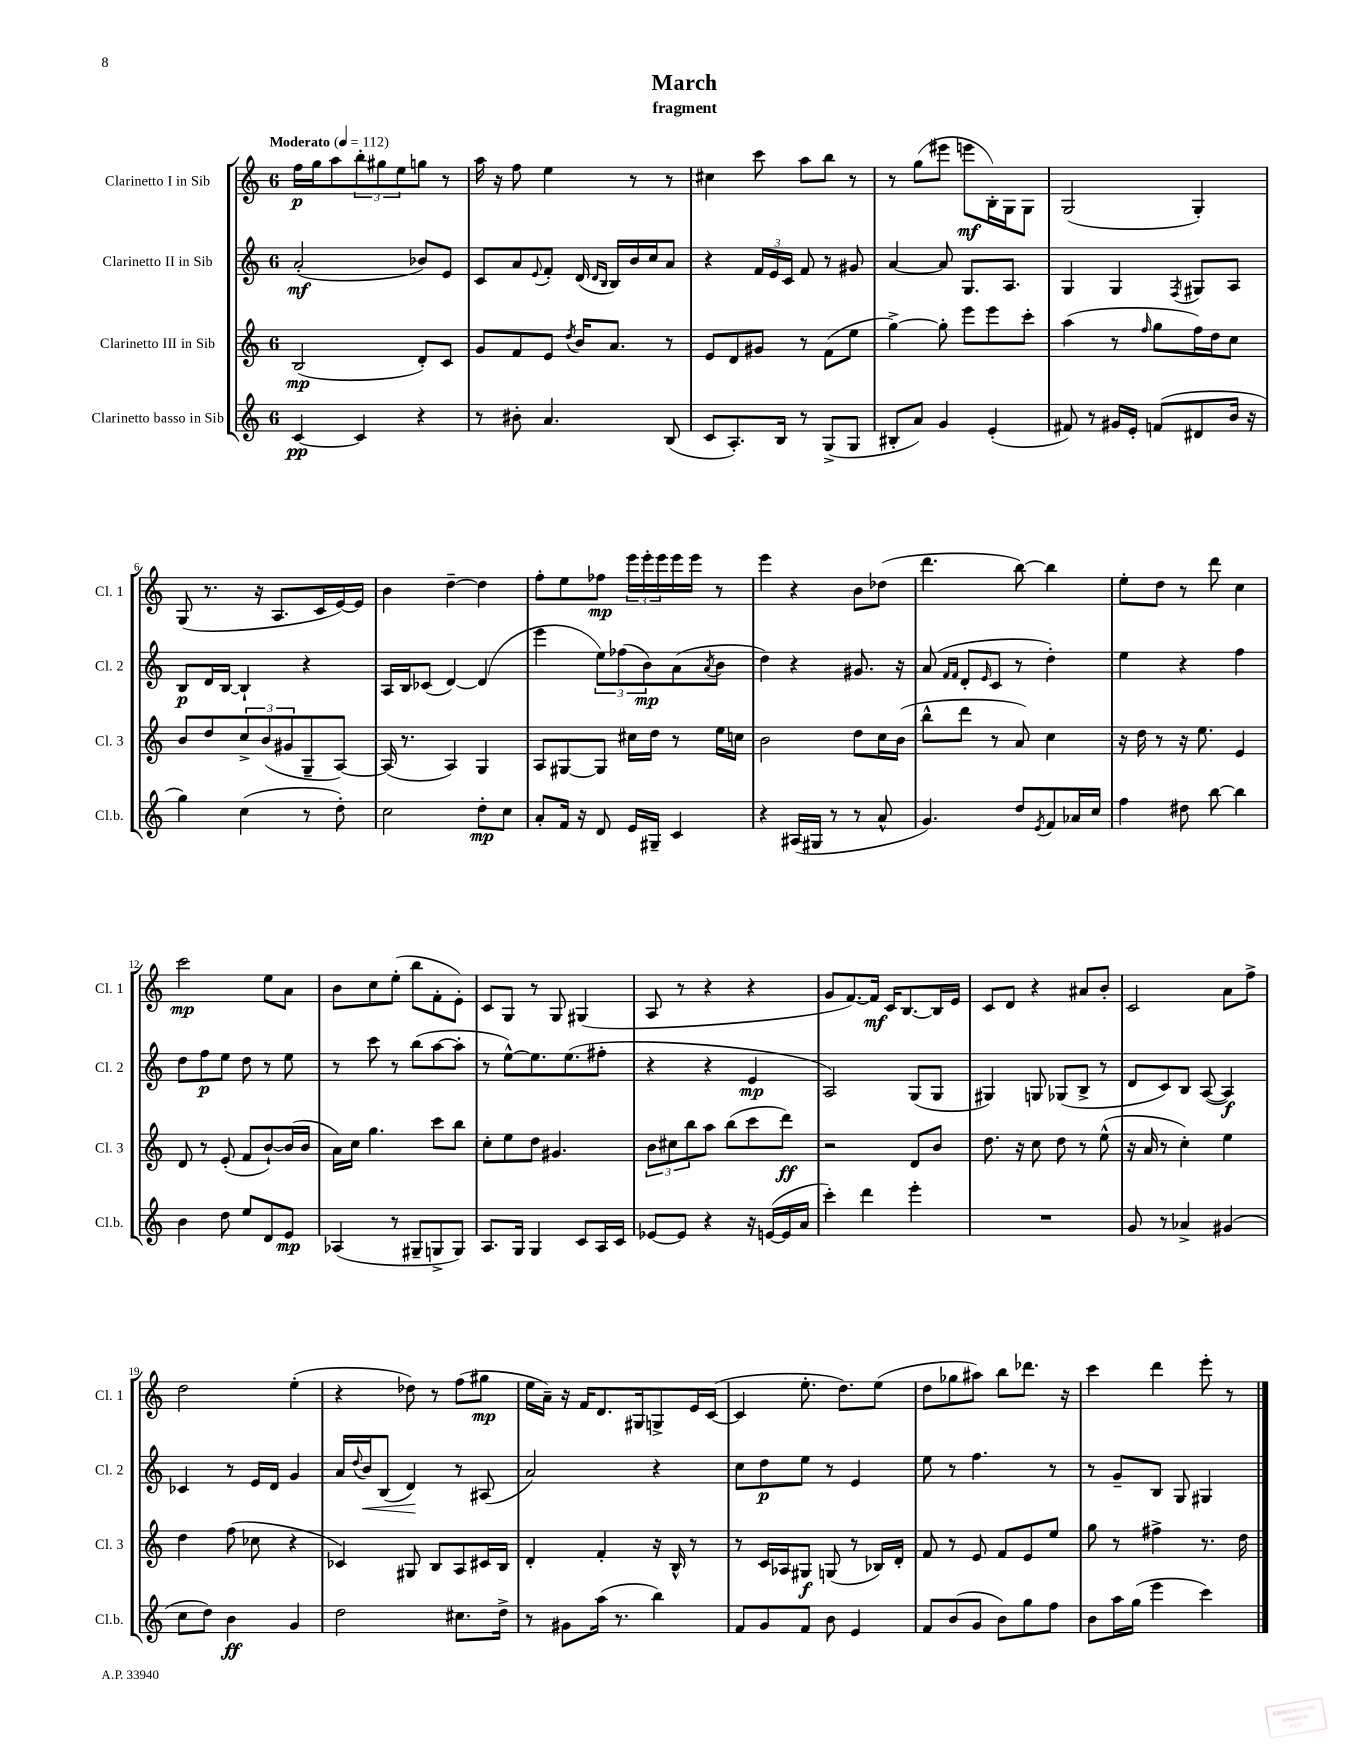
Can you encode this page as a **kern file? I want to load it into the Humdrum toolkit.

**kern	**dynam	**kern	**dynam	**kern	**dynam	**kern	**dynam
*part4	*part4	*part3	*part3	*part2	*part2	*part1	*part1
*staff4	*staff4	*staff3	*staff3	*staff2	*staff2	*staff1	*staff1
*I"Clarinetto basso in Sib	*	*I"Clarinetto III in Sib	*	*I"Clarinetto II in Sib	*	*I"Clarinetto I in Sib	*
*I'Cl.b.	*	*I'Cl. 3	*	*I'Cl. 2	*	*I'Cl. 1	*
*clefG2	*	*clefG2	*	*clefG2	*	*clefG2	*
*k[]	*	*k[]	*	*k[]	*	*k[]	*
*M6/8	*	*M6/8	*	*M6/8	*	*M6/8	*
*MM112	*	*MM112	*	*MM112	*	*MM112	*
=1	=1	=1	=1	=1	=1	=1	=1
!	!	!	!	!	!	!LO:TX:a:B:t=Moderato	!
[4c/	pp	(2B/	mp	(2a'/	mf	16ff\LL	p
.	.	.	.	.	.	16gg\J	.
.	.	.	.	.	.	8aa\	.
4c/]	.	.	.	.	.	12bb'\	.
.	.	.	.	.	.	12gg#X\	.
.	.	.	.	.	.	12ee\	.
4r	.	8d'/L)	.	8b-X/L)	.	8ggn\J	.
.	.	8c/J	.	8e/J	.	8r	.
=2	=2	=2	=2	=2	=2	=2	=2
8r	.	8g/L	.	8c/L	.	16aa\	.
.	.	.	.	.	.	16r	.
8b#X'\	.	8f/	.	8a/	.	8ff\	.
.	.	.	.	8qqe/	.	.	.
4.a/	.	8e/J	.	8f'/J	.	4ee\	.
.	.	8qdd/	.	.	.	.	.
.	.	16b/KL	.	(16d/	.	.	.
.	.	.	.	16qqd/LL	.	.	.
.	.	.	.	16qqB/JJ	.	.	.
.	.	8.a/J	.	16B/LL)	.	.	.
.	.	.	.	16b/	.	8r	.
.	.	.	.	16cc/J	.	.	.
(8B/	.	8r	.	8a/J	.	8r	.
=3	=3	=3	=3	=3	=3	=3	=3
8c/L	.	8e/L	.	4r	.	4cc#X\	.
8.A'/)	.	8d/	.	.	.	.	.
.	.	8g#X/J	.	24f/LL	.	8ccc\	.
.	.	.	.	24e/	.	.	.
16B/Jk	.	.	.	.	.	.	.
.	.	.	.	24c/JJ	.	.	.
8r	.	8r	.	8f/	.	8aa\L	.
(8G^/L	.	(8f\L	.	8r	.	8bb\J	.
8G/J	.	8ee\J	.	8g#X/	.	8r	.
=4	=4	=4	=4	=4	=4	=4	=4
8B#X'/L	.	[4gg^\)	.	[4a/	.	8r	.
8a/J)	.	.	.	.	.	(8gg\L	.
4g/	.	8gg'\]	.	8a/]	.	8eee#X\J	.
.	.	8eee\L	.	8.G/L	.	8eeen\L	mf
(4e'/	.	8eee\	.	.	.	16B'\L)	.
.	.	.	.	8.A/J	.	16G\J	.
.	.	8ccc'\J	.	.	.	8G\J	.
=5	=5	=5	=5	=5	=5	=5	=5
8f#X/)	.	(4aa\	.	4G/	.	(2G/	.
8r	.	.	.	.	.	.	.
16g#X/LL	.	8r	.	4G/	.	.	.
16e'/JJ	.	.	.	.	.	.	.
.	.	16qqff/	.	.	.	.	.
(8fn/L	.	8gg\L	.	.	.	.	.
.	.	.	.	8qF/	.	.	.
8d#X/	.	16ff\L)	.	8G#X/L	.	4G'/)	.
.	.	16dd\J	.	.	.	.	.
16b/Jk	.	8cc\J	.	8A/J	.	.	.
16r	.	.	.	.	.	.	.
!!LO:LB:g=z
=6	=6	=6	=6	=6	=6	=6	=6
4gg\)	.	8b/L	.	8B/L	p	(8G/	.
.	.	8dd/	.	16d/L	.	8.r	.
.	.	.	.	[16B/JJ	.	.	.
(4cc\	.	12cc^/	.	4B`/]	.	.	.
.	.	.	.	.	.	16r	.
.	.	(12b/	.	.	.	.	.
.	.	.	.	.	.	8.A/L	.
.	.	12g#X/	.	.	.	.	.
8r	.	8G~/	.	4r	.	.	.
.	.	.	.	.	.	16c/L	.
8dd'\)	.	[8A/J)	.	.	.	[16e/)	.
.	.	.	.	.	.	16e/JJ]	.
=7	=7	=7	=7	=7	=7	=7	=7
2cc\	.	(16A/]	.	16A/LL	.	4b\	.
.	.	8.r	.	16B/J	.	.	.
.	.	.	.	(8c-X/J	.	.	.
.	.	4A/)	.	[4d/)	.	[4dd~\	.
8dd'\L	mp	4G/	.	(4d/]	.	4dd\]	.
8cc\J	.	.	.	.	.	.	.
=8	=8	=8	=8	=8	=8	=8	=8
8a'/L	.	8A/L	.	4eee\	.	8ff'\L	.
16f/Jk	.	[8G#X/	.	.	.	8ee\	.
16r	.	.	.	.	.	.	.
8d/	.	8G#/J]	.	12ee\L)	.	8ff-X\J	mp
.	.	.	.	(12ff-X\	.	.	.
16e/LL	.	16cc#X\LL	.	.	.	24eee\LL	.
.	.	.	.	12b\)	mp	24eee'\	.
16G#X~/JJ	.	16dd\JJ	.	.	.	.	.
.	.	.	.	.	.	24eee\	.
4c/	.	8r	.	(8a\	.	16eee\	.
.	.	.	.	.	.	16eee\JJ	.
.	.	.	.	8qa/	.	.	.
.	.	16ee\LL	.	8b\J	.	8r	.
.	.	16ccn\JJ	.	.	.	.	.
=9	=9	=9	=9	=9	=9	=9	=9
4r	.	2b\	.	4dd\)	.	4eee\	.
(16A#X/LL	.	.	.	4r	.	4r	.
16G#X/JJ	.	.	.	.	.	.	.
8r	.	.	.	.	.	.	.
8r	.	8dd\L	.	8.g#X/	.	8b\L	.
8a^^/	.	16cc\L	.	.	.	(8dd-X\J	.
.	.	(16b\JJ	.	16r	.	.	.
=10	=10	=10	=10	=10	=10	=10	=10
4.g/)	.	8bb^^\L	.	(8a/	.	4.ddd\	.
.	.	.	.	16qqf/LL	.	.	.
.	.	.	.	16qqf/JJ	.	.	.
.	.	8ddd\J	.	8d'/L	.	.	.
.	.	.	.	16qqe/	.	.	.
.	.	8r	.	8c/J	.	.	.
8dd/L	.	8a/)	.	8r	.	[8bb\)	.
8qe/	.	.	.	.	.	.	.
8f/	.	4cc\	.	4dd'\)	.	4bb\]	.
16a-X/L	.	.	.	.	.	.	.
16cc/JJ	.	.	.	.	.	.	.
=11	=11	=11	=11	=11	=11	=11	=11
4ff\	.	16r	.	4ee\	.	8ee'\L	.
.	.	16dd\	.	.	.	.	.
.	.	8r	.	.	.	8dd\J	.
8dd#X\	.	16r	.	4r	.	8r	.
.	.	8.ee\	.	.	.	.	.
[8bb\	.	.	.	.	.	8ddd\	.
4bb\]	.	4e/	.	4ff\	.	4cc\	.
!!LO:LB:g=z
=12	=12	=12	=12	=12	=12	=12	=12
4b\	.	8d/	.	8dd\L	.	2ccc\	mp
.	.	8r	.	8ff\	p	.	.
8dd\	.	(8e'/	.	8ee\J	.	.	.
8ee/L	.	8f/L	.	8dd\	.	.	.
8d/	.	[8b`/)	.	8r	.	8ee\L	.
8e/J	mp	(16b/L]	.	8ee\	.	8a\J	.
.	.	16b/JJ	.	.	.	.	.
=13	=13	=13	=13	=13	=13	=13	=13
(4A-X/	.	16a\LL)	.	8r	.	8b\L	.
.	.	16cc\JJ	.	.	.	.	.
.	.	4.gg\	.	8ccc\	.	8cc\	.
8r	.	.	.	8r	.	(8ee'\J	.
8G#X~/L	.	.	.	(8bb\L	.	8bb\L	.
8Gn^/	.	8ccc\L	.	[8aa\	.	8f'\	.
8G/J)	.	8bb\J	.	8aa'\J]	.	8e'\J)	.
=14	=14	=14	=14	=14	=14	=14	=14
8.A/L	.	8cc'\L	.	8r	.	8c/L	.
.	.	8ee\	.	[8ee^^\L)	.	8G/J	.
16G/Jk	.	.	.	.	.	.	.
4G/	.	8dd\J	.	8.ee\]	.	8r	.
.	.	4.g#X/	.	.	.	8G/	.
.	.	.	.	(8.ee\	.	.	.
8c/L	.	.	.	.	.	(4G#X/	.
16A/L	.	.	.	8ff#X'\J	.	.	.
16c/JJ	.	.	.	.	.	.	.
=15	=15	=15	=15	=15	=15	=15	=15
[8e-X/L	.	12b\L	.	4r	.	8A/	.
.	.	12cc#X\	.	.	.	.	.
8e-/J]	.	.	.	.	.	8r	.
.	.	12bb\	.	.	.	.	.
4r	.	8aa\J	.	4r	.	4r	.
.	.	(8bb\L	.	.	.	.	.
16r	.	8ccc\	.	4e/	mp	4r	.
([16en/LL	.	.	.	.	.	.	.
16e/]	.	8ddd\J)	ff	.	.	.	.
16a/JJ	.	.	.	.	.	.	.
=16	=16	=16	=16	=16	=16	=16	=16
4ccc'\)	.	2r	.	2A/)	.	8g/L	.
.	.	.	.	.	.	[8.f/)	.
4ddd\	.	.	.	.	.	.	.
.	.	.	.	.	.	16f/Jk]	mf
.	.	.	.	.	.	16c/KL	.
.	.	.	.	.	.	[8.B/	.
4eee'\	.	8d/L	.	(8G/L	.	.	.
.	.	8b/J	.	8G/J	.	16B/L]	.
.	.	.	.	.	.	16e/JJ	.
=17	=17	=17	=17	=17	=17	=17	=17
2.r	.	8.dd\	.	4G#X/)	.	8c/L	.
.	.	.	.	.	.	8d/J	.
.	.	16r	.	.	.	.	.
.	.	8cc\	.	8Gn/	.	4r	.
.	.	8dd\	.	(8G-X/L	.	.	.
.	.	8r	.	8B^/J	.	8a#X/L	.
.	.	(8ee^^\	.	8r	.	8b'/J	.
=18	=18	=18	=18	=18	=18	=18	=18
8g/	.	16r	.	8d/L	.	2c/	.
.	.	16a/	.	.	.	.	.
8r	.	8r	.	8c/)	.	.	.
4a-X^/	.	4cc'\)	.	8B/J	.	.	.
.	.	.	.	([8A/	.	.	.
(4g#X/	.	4ee\	.	4A/])	f	8a\L	.
.	.	.	.	.	.	8ff^\J	.
!!LO:LB:g=z
=19	=19	=19	=19	=19	=19	=19	=19
8cc\L	.	4dd\	.	4c-X/	.	2dd\	.
8dd\J)	.	.	.	.	.	.	.
4b\	ff	(8ff\	.	8r	.	.	.
.	.	8cc-X\	.	16e/LL	.	.	.
.	.	.	.	16d/JJ	.	.	.
4g/	.	4r	.	4g/	.	(4ee'\	.
=20	=20	=20	=20	=20	=20	=20	=20
2dd\	.	4c-X/)	.	16a/LL	.	4r	.
.	.	.	.	8qqdd/	.	.	.
!	!	!	!	!	!LO:HP:b	!	!
.	.	.	.	16b/J	<	.	.
.	.	.	.	(8B/J	.	.	.
.	.	8G#X/	.	4d/)	.	8dd-X\)	.
.	.	8B/L	.	.	.	8r	.
8.cc#X\L	.	8A/	.	8r	[	(8ff\L	.
.	.	16c#X/L	.	(8A#X/	.	8gg#X\J	mp
16dd^\Jk	.	16B/JJ	.	.	.	.	.
=21	=21	=21	=21	=21	=21	=21	=21
8r	.	4d'/	.	2a/)	.	16ee\LL	.
.	.	.	.	.	.	16a~\JJ)	.
8g#X\L	.	.	.	.	.	16r	.
.	.	.	.	.	.	16f/KL	.
(16aa\Jk	.	4f'/	.	.	.	8.d/	.
8.r	.	.	.	.	.	.	.
.	.	.	.	.	.	16G#X/k	.
4bb\)	.	16r	.	4r	.	8Gn^/	.
.	.	16B^^/	.	.	.	.	.
.	.	8r	.	.	.	16e/L	.
.	.	.	.	.	.	([16c/JJ	.
=22	=22	=22	=22	=22	=22	=22	=22
8f/L	.	8r	.	8cc\L	.	4c/]	.
8g/	.	16c/LL	.	8dd\	p	.	.
.	.	16A-X/J	.	.	.	.	.
8f/J	.	8G#X/J	f	8ee\J	.	8.ee'\	.
8b\	.	(8Gn/	.	8r	.	.	.
.	.	.	.	.	.	8.dd\L)	.
4e/	.	8r	.	4e/	.	.	.
.	.	16B-X/LL)	.	.	.	(8ee\J	.
.	.	16d'/JJ	.	.	.	.	.
=23	=23	=23	=23	=23	=23	=23	=23
8f/L	.	8f/	.	8ee\	.	8dd\L	.
(8b/	.	8r	.	8r	.	8gg-X\	.
8g/J	.	8e/	.	4.ff\	.	8aa#X\J)	.
8b\L)	.	8f/L	.	.	.	8bb\L	.
8gg\	.	8e/	.	.	.	8.ddd-X\J	.
8ff\J	.	8ee/J	.	8r	.	.	.
.	.	.	.	.	.	16r	.
=24	=24	=24	=24	=24	=24	=24	=24
8b\L	.	8gg\	.	8r	.	4ccc\	.
16aa\L	.	8r	.	8g~/L	.	.	.
(16gg\JJ	.	.	.	.	.	.	.
4eee\	.	4ff#X^\	.	8B/J	.	4ddd\	.
.	.	.	.	8G/	.	.	.
4ccc\)	.	8.r	.	4G#X/	.	8eee'\	.
.	.	.	.	.	.	8r	.
.	.	16dd\	.	.	.	.	.
==	==	==	==	==	==	==	==
*-	*-	*-	*-	*-	*-	*-	*-
